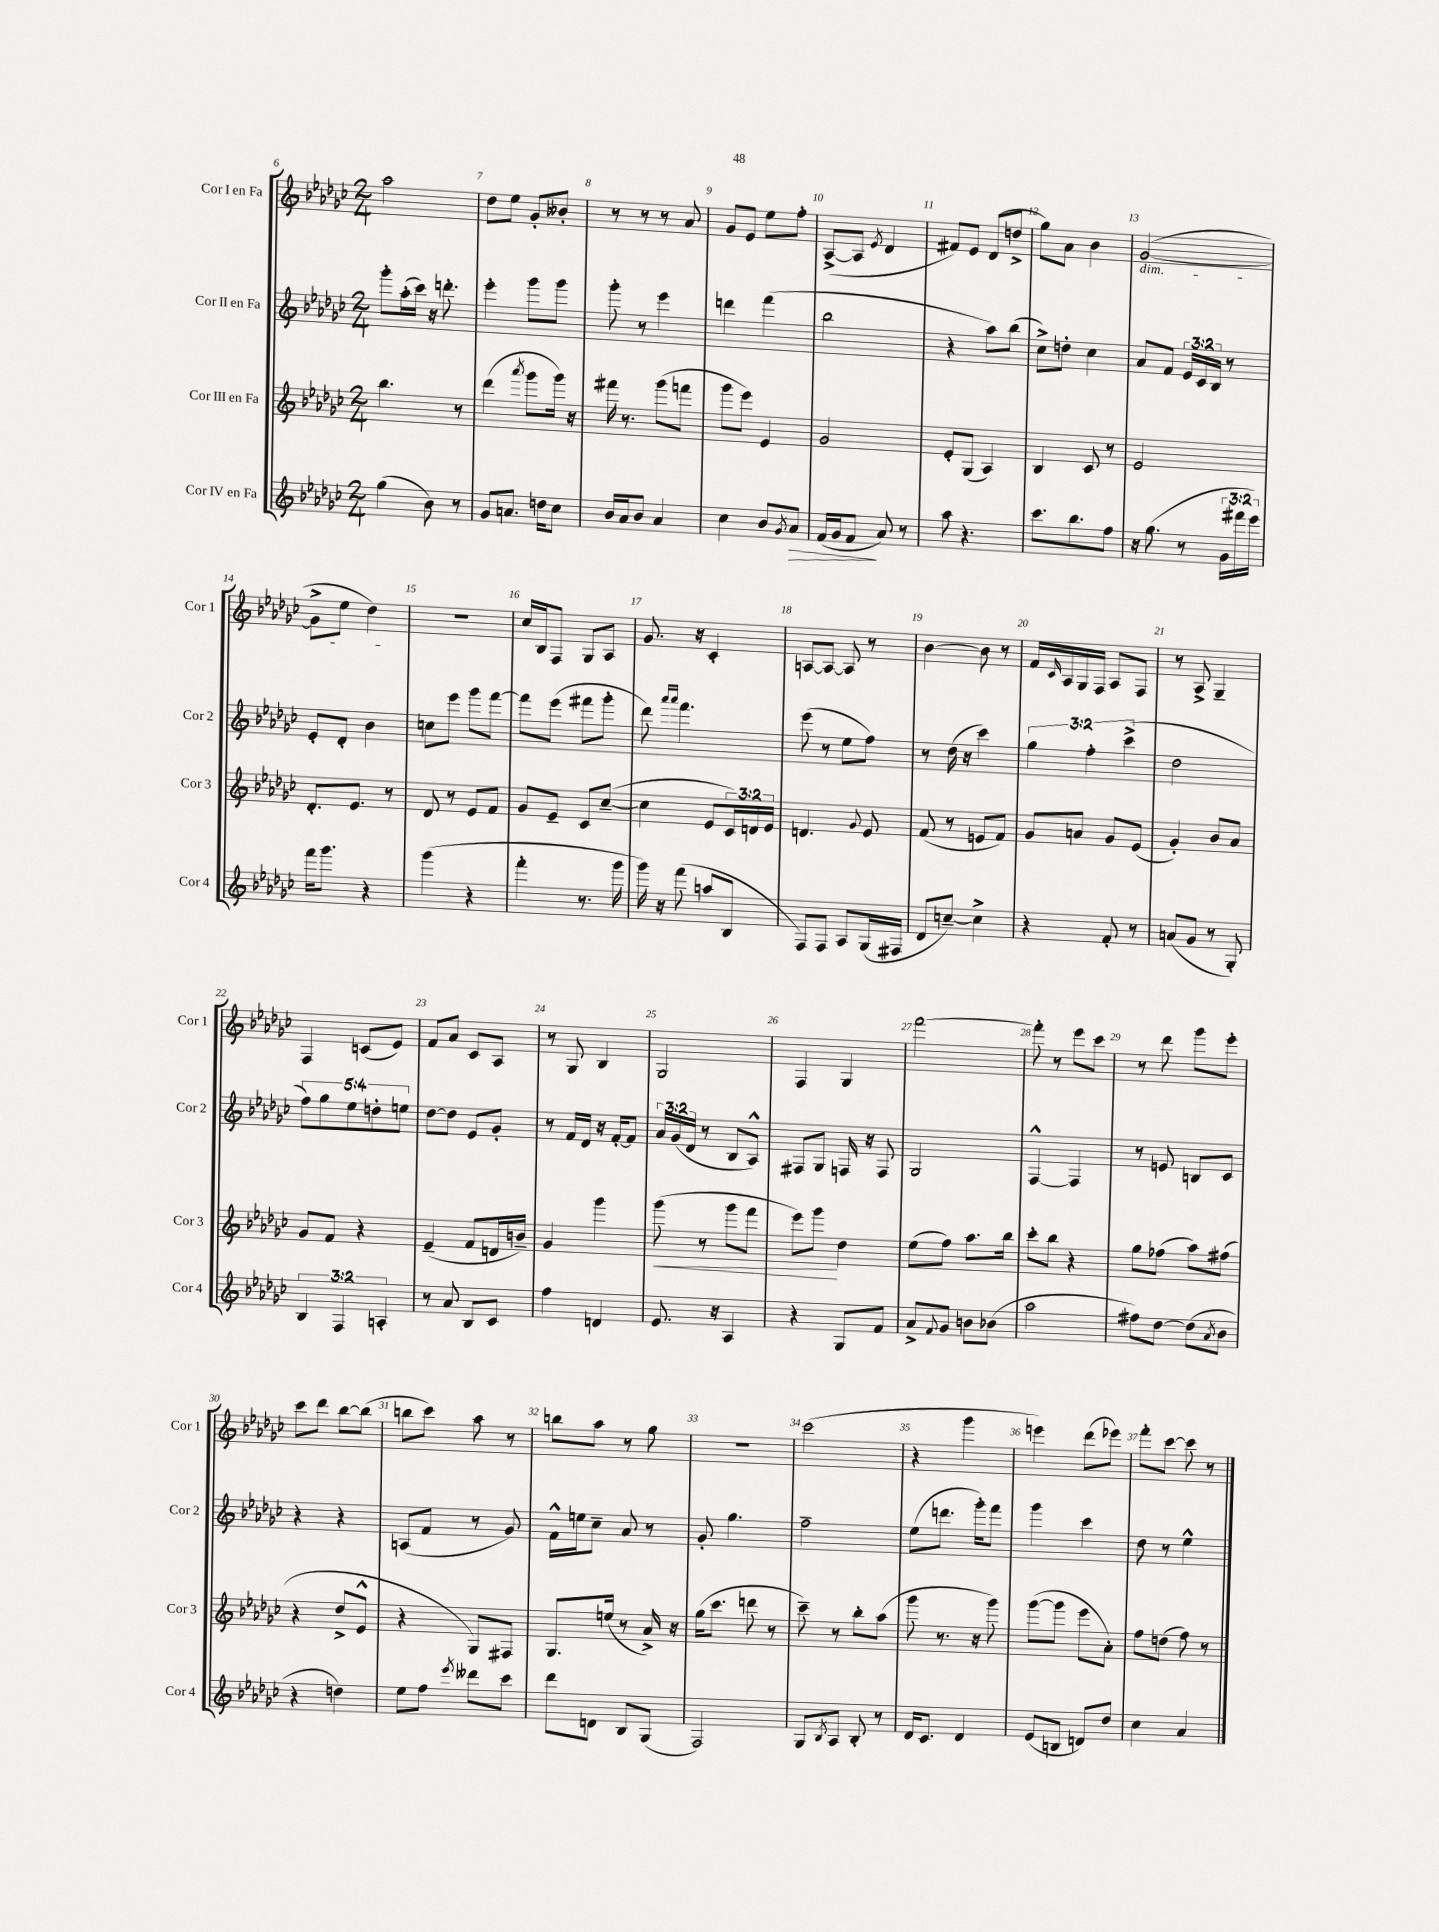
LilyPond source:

<<
\new StaffGroup <<
\new Staff = "s0" \with { instrumentName = "Cor I en Fa" shortInstrumentName = "Cor 1" } {
    \clef treble \key ges \major \numericTimeSignature \time 2/4
    aes''2 |
    des''8 ees''8 ges'8-. beses'8-. |
    r8 r8 r8 aes'8 |
    ges'8 ees'8 ees''8 f''8-. |
    aes8~->( aes8 \acciaccatura { ees'8 } des'4 |
    fis'8) ees'8 des'8( d''8-> |
    ges''8) aes'8 bes'4 |
    ges'2~\dim( |
    ges'8-> ees''8 des''4\!) |
    r2 |
    ces''16 bes16 f8 ges8 aes8 |
    ges'8. r16 ces'4-. |
    a8~ a8~ a8 r8 |
    bes'4~ bes'8 r8 |
    f'16 \grace { ces'16 } aes16 ges16 f16 aes8 f8 |
    r8 aes8-> ges4-- |
    f4 c'8( ees'8) |
    f'8 aes'8 ces'8 aes8 |
    r8 ges8 bes4 |
    ges2 |
    f4 ges4 |
    f'''2~ |
    f'''8-. r8 ees'''8 ces'''8 |
    r8 des'''8 ges'''8 ees'''8-. |
    ces'''8 des'''8 bes''8~ bes''8( |
    b''8 ces'''8) aes''8 r8 |
    b''8 aes''8 r8 ges''8 |
    r2 |
    ces'''2( |
    r4 ges'''4 |
    e'''4) des'''8( ees'''8) |
    f'''8-. ces'''8~ ces'''8 r8 \bar "|." |
}
\new Staff = "s1" \with { instrumentName = "Cor II en Fa" shortInstrumentName = "Cor 2" } {
    \clef treble \key ges \major \numericTimeSignature \time 2/4 \override Staff.TupletNumber.text = #tuplet-number::calc-fraction-text
    ges'''8-. aes''16-.( ces'''16) r16 d'''8.-. |
    ees'''4-. ges'''8 ges'''8 |
    ges'''8-. r8 ees'''4 |
    d'''4 f'''4( |
    bes''2 |
    r4 aes''8) bes''8( |
    ces''8->) d''8-. ces''4 |
    aes'8 f'8 \tuplet 3/2 { ees'16 ces'16 bes16 } r8 |
    ees'8-. des'8-. bes'4 |
    c''8 ees'''8 ges'''8 f'''8~ |
    f'''8 ees'''8( fis'''8 ges'''8-. |
    des'''8) \grace { aes'''16 aes'''16 } f'''4. |
    ees'''8( r8 ees''8 f''8) |
    r8 des''16( r16 ces'''4) |
    \tuplet 3/2 { ges''4 f''4-. ces'''4->( } |
    des''2 |
    \tuplet 5/4 { f''8) ges''8 ees''8 d''8-. e''8 } |
    des''8~ des''8 ees'8 ges'8-. |
    r8 f'16 des'16 r16 f'16~-. f'8 |
    \tuplet 3/2 { aes'16 ges'16( des'16 } r8 bes8 aes8-^) |
    fis8 ges8 f16 r16 f8 |
    ges2 |
    f4~-^ f4 |
    r8 e'8 b8 ces'8 |
    r4 r4 |
    a8( f'8 r8 ges'8) |
    f'16-^ e''16 ces''8-- aes'8 r8 |
    ges'8-. ges''4. |
    f''2-- |
    ees''8( d'''8. ges'''16-.) f'''8 |
    ges'''4 ces'''4 |
    des''8 r8 ees''4-^ \bar "|." |
}
\new Staff = "s2" \with { instrumentName = "Cor III en Fa" shortInstrumentName = "Cor 3" } {
    \clef treble \key ges \major \numericTimeSignature \time 2/4 \override Staff.TupletNumber.text = #tuplet-number::calc-fraction-text
    bes''4. r8 |
    des'''4( \acciaccatura { aes'''8 } ges'''8 ges'''16) r16 |
    fis'''16 r8. ges'''8( f'''8 |
    ges'''8 ees'''8) ees'4 |
    ges'2 |
    ees'8-. ges8( aes4) |
    bes4 ces'8 r8 |
    ees'2 |
    des'8.-. ees'8. r8 |
    des'8 r8 ees'8 f'8 |
    ges'8 ees'8-- ces'8 ces''8~--( |
    ces''4 ees'8 \tuplet 3/2 { ces'16) d'16 ees'16 } |
    d'4. \appoggiatura { ges'8 } ees'8 |
    f'8( r8 e'8 f'8) |
    ges'8 a'8 ges'8 ees'8( |
    ges'4-.) bes'8 aes'8 |
    ges'8 f'8 r4 |
    ees'4--( f'8 d'16 b'16--) |
    ges'4 ges'''4 |
    ges'''8\<( r8 ges'''8 f'''8 |
    ees'''8) ges'''8\! des''4 |
    ees''8( f''8) aes''8. bes''16 |
    ces'''8-. bes''8 r4 |
    ges''8 fes''8( aes''8) fis''8( |
    r4 des''8-> ees'8-^ |
    r4 ges8) fis8 |
    ges8. e''16( r8 aes'16->) r16 |
    ges''16( ces'''8. d'''8 r8 |
    ces'''8--) r8 bes''8-. aes''8( |
    ges'''8 r8. r16 ges'''8) |
    ges'''8~( ges'''8 ees'''8 aes'8-.) |
    f''8 d''8( f''8) r8 \bar "|." |
}
\new Staff = "s3" \with { instrumentName = "Cor IV en Fa" shortInstrumentName = "Cor 4" } {
    \clef treble \key ges \major \numericTimeSignature \time 2/4 \override Staff.TupletNumber.text = #tuplet-number::calc-fraction-text
    ges''4( bes'8) r8 |
    ges'8 a'8. d''16 ces''8 |
    bes'16 aes'16 bes'8 aes'4 |
    ces''4 bes'8 \acciaccatura { ges'8 } aes'8\> |
    f'16( ges'16 f'8\! aes'8) r8 |
    aes''8 r4. |
    ces'''8. bes''8. f''8 |
    r16 ges''8.( r8 \tuplet 3/2 { ges'16 fis'''16 ees'''16) } |
    f'''16 ges'''8. r4 |
    ges'''4( r4 |
    f'''4-. r8. ges'''16 |
    ges'''16) r16 f'''8( a''8 bes8 |
    f8) f8 aes8 ges16( fis16 |
    des'8 c''8~--) c''4-> |
    r4 f'8-. r8 |
    a'8( ges'8 r8 ges8-.) |
    \tuplet 3/2 { bes4 f4 a4-. } |
    r8 aes'8 bes8 ces'8 |
    f''4 d'4 |
    ees'8. r16 aes4 |
    r4 ges8 f'8 |
    aes'8-> \appoggiatura { f'8 } ges'8 b'8 bes'8( |
    aes''2 |
    fis''8) des''8~ des''8( \acciaccatura { aes'8 } bes'8 |
    r4 d''4) |
    ees''8 f''8 \acciaccatura { ees'''8 } deses'''8 ces'''8 |
    des'''8 d'8 bes8 ges8( |
    f2) |
    ges8 \acciaccatura { bes8 } aes8 bes8-. r8 |
    des'16 ces'8. des'4 |
    ees'8( b8 d'8) des''8 |
    ces''4 aes'4 \bar "|." |
}
>>
>>
\layout { \context { \Score currentBarNumber = #6 \override BarNumber.break-visibility = ##(#f #t #t) barNumberVisibility = #all-bar-numbers-visible } }
